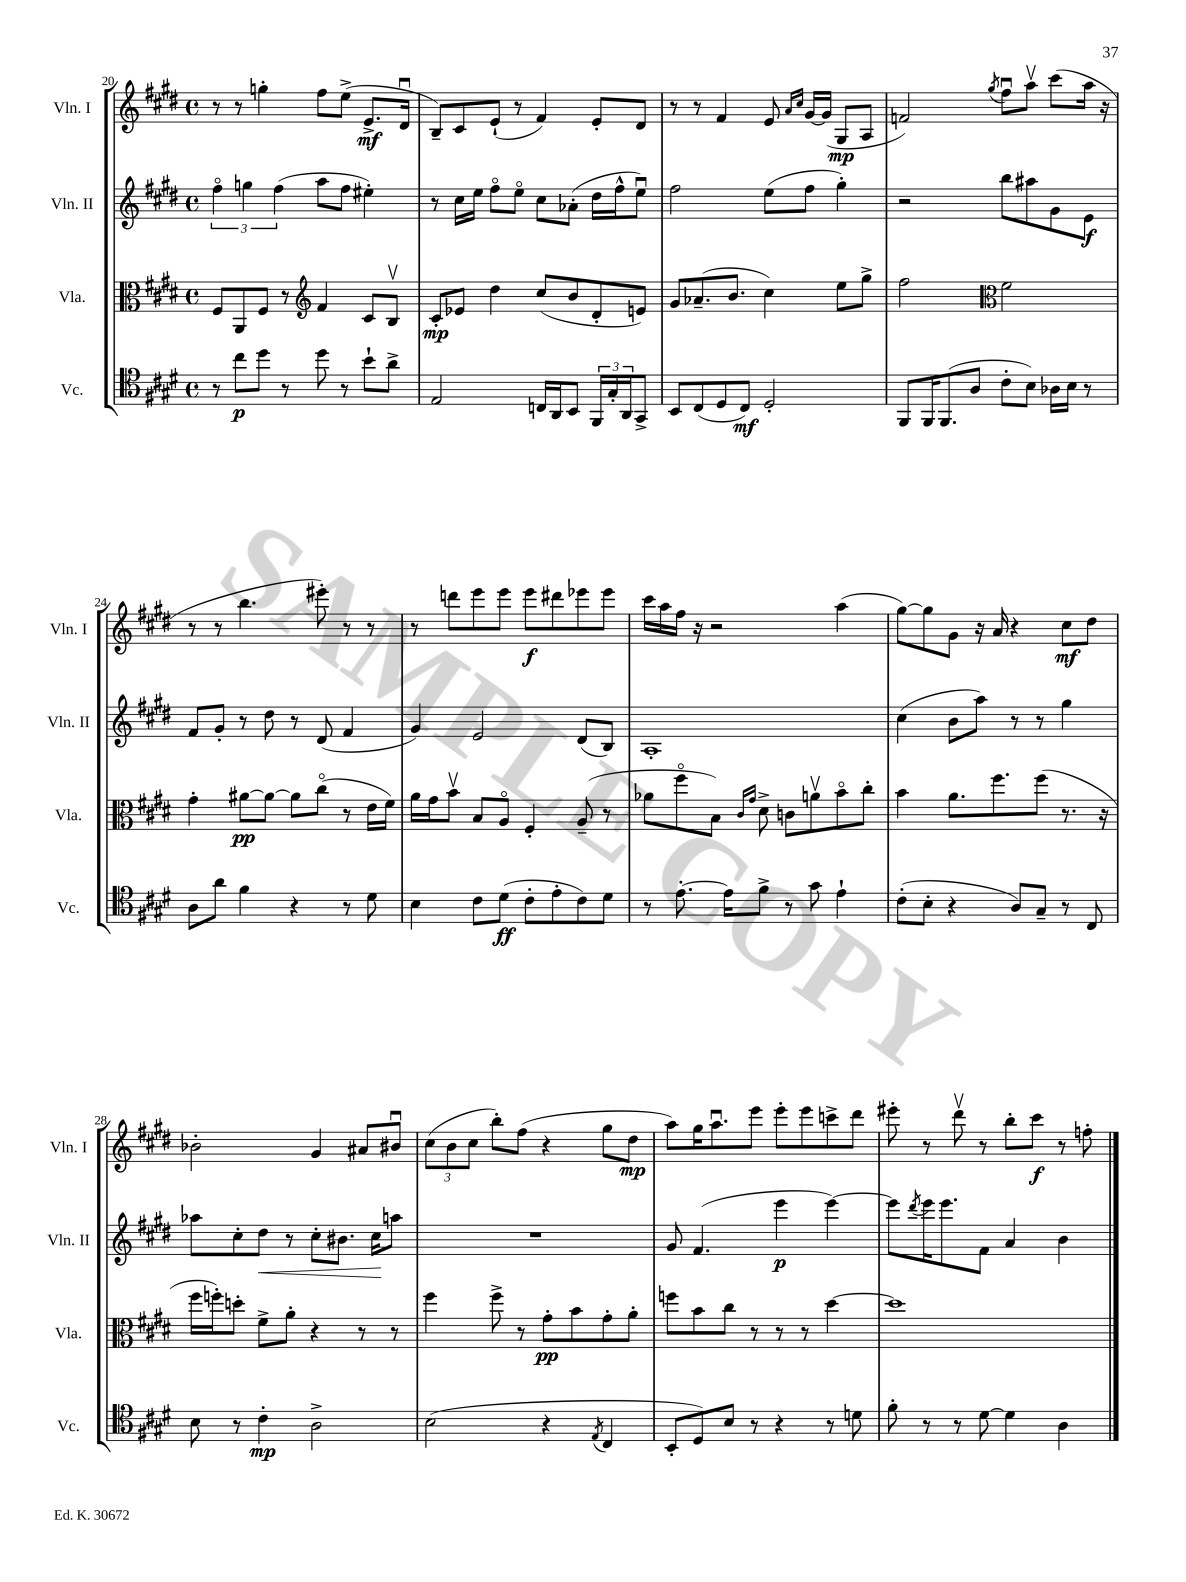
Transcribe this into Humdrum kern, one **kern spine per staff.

**kern	**kern	**kern	**kern
*staff4	*staff3	*staff2	*staff1
*clefC4	*clefC3	*clefG2	*clefG2
*k[f#c#g#d#]	*k[f#c#g#d#]	*k[f#c#g#d#]	*k[f#c#g#d#]
*M4/4	*M4/4	*M4/4	*M4/4
*met(c)	*met(c)	*met(c)	*met(c)
8r	8F#	6ff#o	8r
8cc#	8AA	.	8r
.	.	6gg	.
8dd#	8F#	.	4gg'
.	.	(6ff#	.
8r	8r	.	.
*	*clefG2	*	*
8dd#	4f#	8aa	8ff#
8r	.	8ff#	(8ee^
8b`	8c#	4ee#')	8.e^
8a^	8Bv	.	.
.	.	.	16d#u
=	=	=	=
2E	8c#'	8r	8B~)
.	8e-	16cc#	8c#
.	.	16ee	.
.	4dd#	8ff#o	(8e`
.	.	8eeo	8r
16C	(8cc#	8cc#	4f#)
16AA	.	.	.
8BB	8b	(8a-'	.
24FF#	8d#'	16dd#	8e'
24G#'	.	.	.
.	.	16ff#^^	.
24AA	.	.	.
8GG#^	8e)	8eeu)	8d#
=	=	=	=
8BB	8g#	2ff#	8r
(8C#	(8.a-~	.	8r
8D#	.	.	4f#
.	8.b	.	.
8C#)	.	.	.
2D#'	4cc#)	(8ee	8e
.	.	.	16qqa
.	.	.	16qqcc#
.	.	8ff#	[16g#
.	.	.	(16g#]
.	8ee	4gg#')	8G#
.	8gg#^	.	8A
=	=	=	=
8FF#	2ff#	2r	2f)
16FF#	.	.	.
(8.FF#	.	.	.
8A	.	.	.
*	*clefC3	*	*
.	.	.	8qgg#
8c#'	2f#	8bb	8ff#u
8B)	.	8aa#	8aav
16A-	.	8g#	(8ccc#
16B	.	.	.
8r	.	8e	16aa
.	.	.	16r
=	=	=	=
8A	4g#'	8f#	8r
8a	.	8g#'	8r
4f#	[8a#	8r	4.bb
.	8a#_	8dd#	.
4r	8a#]	8r	.
.	(8cc#o	(8d#	8eee#')
8r	8r	4f#	8r
8d#	16e	.	8r
.	16f#)	.	.
=	=	=	=
4B	16a	4g#)	8r
.	16g#	.	.
.	8bv	.	8ddd
8c#	8B	2e	8eee
(8d#	8Ao	.	8eee
8c#'	4F#'	.	8eee
8e'	.	.	8ddd#
8c#)	(8A~	(8d#	8eee-
8d#	8r	8B)	8eee-
=	=	=	=
8r	8a-	1A'	16ccc#
.	.	.	16aa
[8.e'	8ff#o	.	16ff#
.	.	.	16r
.	8B)	.	2r
16e]	.	.	.
.	16qqc#	.	.
.	16qqg#	.	.
8f#^	8d#^	.	.
8r	8c	.	.
8g#	8av	.	.
4e`	8bo	.	(4aa
.	8cc#'	.	.
=	=	=	=
(8c#'	4b	(4cc#	[8gg#)
8B'	.	.	8gg#]
4r	8.a	8b	8g#
.	.	8aa)	16r
.	8.ff#	.	16a
8A)	.	8r	4r
8G#~	(8ff#	8r	.
8r	8.r	4gg#	8cc#
8C#	.	.	8dd#
.	16r	.	.
=	=	=	=
8B	16ff#	8aa-	2b-'
.	16ff')	.	.
8r	8dd'	8cc#'	.
4c#'	8f#^	8dd#	.
.	8a'	8r	.
2A^	4r	8cc#'	4g#
.	.	8.b#	.
.	8r	.	8a#
.	.	16cc#	.
.	8r	8aa	8b#u
=	=	=	=
(2B	4ff#	1r	(12cc#
.	.	.	12b
.	.	.	12cc#
.	8ff#^	.	8bb')
.	8r	.	(8ff#
4r	8g#'	.	4r
.	8b	.	.
8qE	.	.	.
4C#	8g#'	.	8gg#
.	8a'	.	8dd#
=	=	=	=
8BB'	8ff	8g#	8aa)
8D#)	8b	(4.f#	16gg#
.	.	.	8.aau
8B	8cc#	.	.
8r	8r	.	8eee
4r	8r	4eee	8eee'
.	8r	.	8eee
8r	[4dd#	[4eee)	8ccc^
8d	.	.	8ddd#
=	=	=	=
8f#'	1dd#]	8eee]	8eee#'
.	.	8qddd#	.
8r	.	16eee	8r
.	.	8.eee	.
8r	.	.	8ddd#v
[8d#	.	8f#	8r
4d#]	.	4a	8bb'
.	.	.	8ccc#
4A	.	4b	8r
.	.	.	8ff'
==	==	==	==
*-	*-	*-	*-
